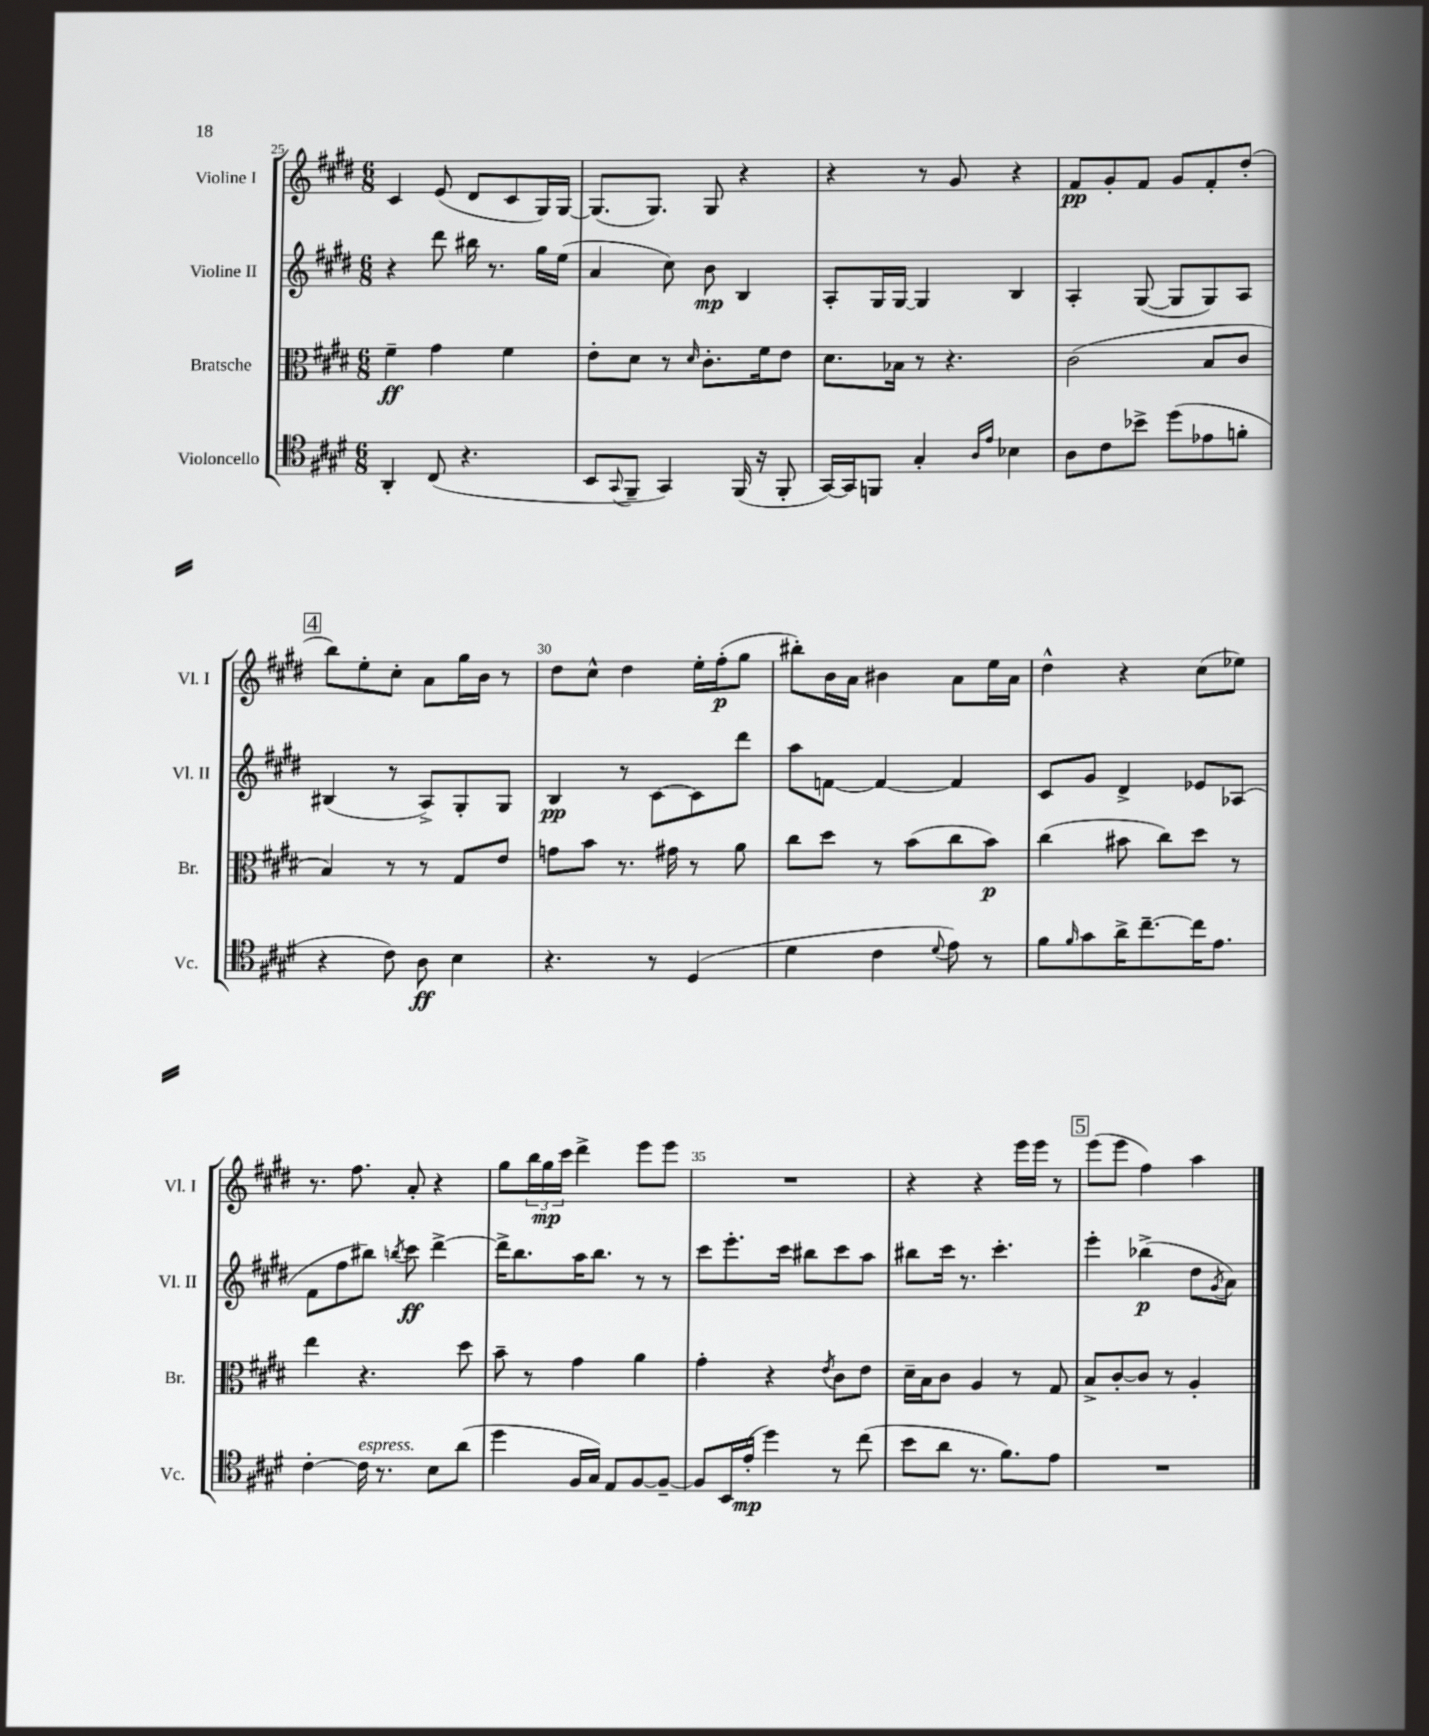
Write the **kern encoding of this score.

**kern	**dynam	**kern	**dynam	**kern	**dynam	**kern	**dynam
*part4	*part4	*part3	*part3	*part2	*part2	*part1	*part1
*staff4	*staff4	*staff3	*staff3	*staff2	*staff2	*staff1	*staff1
*I"Violoncello	*	*I"Bratsche	*	*I"Violine II	*	*I"Violine I	*
*I'Vc.	*	*I'Br.	*	*I'Vl. II	*	*I'Vl. I	*
*clefC4	*	*clefC3	*	*clefG2	*	*clefG2	*
*k[f#c#g#d#]	*	*k[f#c#g#d#]	*	*k[f#c#g#d#]	*	*k[f#c#g#d#]	*
*M6/8	*	*M6/8	*	*M6/8	*	*M6/8	*
=25	=25	=25	=25	=25	=25	=25	=25
4AA'/	.	4f#~\	ff	4r	.	4c#/	.
(8C#/	.	4g#\	.	8ddd#\	.	(8e/	.
4.r	.	.	.	16bb#X\	.	8d#/L	.
.	.	.	.	8.r	.	.	.
.	.	4f#\	.	.	.	8c#/	.
.	.	.	.	16gg#\LL	.	16G#/L)	.
.	.	.	.	(16ee\JJ	.	[16G#/JJ	.
=26	=26	=26	=26	=26	=26	=26	=26
8BB/L	.	8e'\L	.	4a/	.	(8.G#/L]	.
8qqGG#/	.	.	.	.	.	.	.
8FF#~/J	.	8d#\J	.	.	.	.	.
.	.	.	.	.	.	8.G#/J)	.
4GG#/)	.	8r	.	8cc#\)	.	.	.
.	.	16qqd#/	.	.	.	.	.
.	.	8.c#'\L	.	8b\	mp	8G#/	.
(16FF#/	.	.	.	4B/	.	4r	.
16r	.	16f#\k	.	.	.	.	.
8FF#'/	.	8e\J	.	.	.	.	.
=27	=27	=27	=27	=27	=27	=27	=27
[16GG#/LL)	.	8.d#\L	.	8A'/L	.	4r	.
16GG#/J]	.	.	.	.	.	.	.
8FFn/J	.	.	.	16G#/L	.	.	.
.	.	16B-X\Jk	.	[16G#/JJ	.	.	.
4G#'/	.	8r	.	4G#/]	.	8r	.
.	.	4.r	.	.	.	8g#/	.
16qqA/LL	.	.	.	.	.	.	.
16qqe/JJ	.	.	.	.	.	.	.
4B-X\	.	.	.	4B/	.	4r	.
=28	=28	=28	=28	=28	=28	=28	=28
8A\L	.	(2c#\	.	4A'/	.	8f#/L	pp
8c#\	.	.	.	.	.	8g#'/	.
8b-X^\J	.	.	.	([8G#/	.	8f#/J	.
(8dd#\L	.	.	.	8G#/L]	.	8g#/L	.
8e-X\	.	8B/L	.	8G#/)	.	8f#'/	.
8fn'\J	.	8c#/J	.	8A/J	.	(8dd#'/J	.
!!LO:LB:g=z
!!LO:REH:place=s1:t=4
=29	=29	=29	=29	=29	=29	=29	=29
4r	.	4B/)	.	(4B#X/	.	8bb\L)	.
.	.	.	.	.	.	8ee'\	.
8c#\)	.	8r	.	8r	.	8cc#'\J	.
8A\	ff	8r	.	8A^/L)	.	8a\L	.
4B\	.	8G#/L	.	8G#'/	.	16gg#\L	.
.	.	.	.	.	.	16b\JJ	.
.	.	8e/J	.	8G#/J	.	8r	.
=30	=30	=30	=30	=30	=30	=30	=30
4.r	.	8gn\L	.	4B/	pp	8dd#\L	.
.	.	8b\J	.	.	.	8cc#^^\J	.
.	.	8.r	.	8r	.	4dd#\	.
8r	.	.	.	[8c#\L	.	.	.
.	.	16g#X\	.	.	.	.	.
(4D#/	.	8r	.	8c#\]	.	16ee'\LL	.
.	.	.	.	.	.	(16ff#'\J	p
.	.	8a\	.	8ddd#\J	.	8gg#\J	.
=31	=31	=31	=31	=31	=31	=31	=31
4d#\	.	8cc#\L	.	8aa\L	.	8bb#X'\L)	.
.	.	8dd#\J	.	[8fn\J	.	16b\L	.
.	.	.	.	.	.	16a\JJ	.
4c#\	.	8r	.	4f/_	.	4b#X\	.
.	.	(8b\L	.	.	.	.	.
8qqd#/	.	.	.	.	.	.	.
8e\)	.	8cc#\	.	4f/]	.	8a\L	.
8r	.	8b\J)	p	.	.	16ee\L	.
.	.	.	.	.	.	16a\JJ	.
=32	=32	=32	=32	=32	=32	=32	=32
8f#\L	.	(4cc#\	.	8c#/L	.	4dd#^^\	.
16qqf#/	.	.	.	.	.	.	.
8g#\	.	.	.	8g#/J	.	.	.
16a^\K	.	8b#X\	.	4d#^/	.	4r	.
[8.cc#~\	.	.	.	.	.	.	.
.	.	8cc#\L)	.	.	.	.	.
16cc#\K]	.	8dd#\J	.	8e-X/L	.	(8cc#\L	.
8.e\J	.	.	.	.	.	.	.
.	.	8r	.	(8A-X/J	.	8ee-X\J)	.
!!LO:LB:g=z
=33	=33	=33	=33	=33	=33	=33	=33
[4c#'\	.	4ee\	.	8f#\L	.	8.r	.
.	.	.	.	8ff#\	.	.	.
.	.	.	.	.	.	8.ff#\	.
!LO:TX:a:i:t=espress.	!	!	!	!	!	!	!
16c#\]	.	4.r	.	8bb#X\J)	.	.	.
8.r	.	.	.	.	.	.	.
.	.	.	.	8qbbn/	.	.	.
.	.	.	.	8ccc#\	ff	8a'/	.
8B\L	.	.	.	[4ddd#^\	.	4r	.
(8a\J	.	8dd#\	.	.	.	.	.
=34	=34	=34	=34	=34	=34	=34	=34
4dd#\	.	8b~\	.	16ddd#^\KL]	.	8gg#\L	.
.	.	.	.	8.bb\	.	.	.
.	.	8r	.	.	.	24bb\L	.
.	.	.	.	.	.	24gg#\	mp
.	.	.	.	.	.	24ccc#\JJ	.
16F#/LL	.	4g#\	.	16aa\K	.	4ddd#^\	.
16G#/JJ)	.	.	.	8.bb\J	.	.	.
8E/L	.	.	.	.	.	.	.
[8F#/	.	4a\	.	8r	.	8eee\L	.
8F#~/J_	.	.	.	8r	.	8eee\J	.
=35	=35	=35	=35	=35	=35	=35	=35
8F#/L]	.	4g#'\	.	8ccc#\L	.	2.r	.
16BB/L	.	.	.	8.eee'\	.	.	.
(16e'/JJ	mp	.	.	.	.	.	.
4dd#\)	.	4r	.	.	.	.	.
.	.	.	.	16ccc#\Jk	.	.	.
.	.	.	.	8bb#X\L	.	.	.
.	.	8qe/	.	.	.	.	.
8r	.	8c#\L	.	8ccc#\	.	.	.
(8cc#\	.	8e\J	.	8aa\J	.	.	.
=36	=36	=36	=36	=36	=36	=36	=36
8b\L	.	16d#~\LL	.	8bb#X\L	.	4r	.
.	.	16B\J	.	.	.	.	.
8a\J	.	8c#\J	.	16ccc#\Jk	.	.	.
.	.	.	.	8.r	.	.	.
8.r	.	4A/	.	.	.	4r	.
.	.	.	.	4.ccc#'\	.	.	.
8.f#\L)	.	.	.	.	.	.	.
.	.	8r	.	.	.	16eee\LL	.
.	.	.	.	.	.	16eee\JJ	.
8e\J	.	8G#/	.	.	.	8r	.
!!LO:REH:place=s1:t=5
=37	=37	=37	=37	=37	=37	=37	=37
2.r	.	8B^/L	.	4eee'\	.	(8eee\L	.
.	.	[8c#'/	.	.	.	8eee\J	.
.	.	8c#/J]	.	(4bb-X^\	p	4ff#\)	.
.	.	8r	.	.	.	.	.
.	.	4A'/	.	8dd#\L	.	4aa\	.
.	.	.	.	8qg#/	.	.	.
.	.	.	.	8a\J)	.	.	.
==	==	==	==	==	==	==	==
*-	*-	*-	*-	*-	*-	*-	*-
